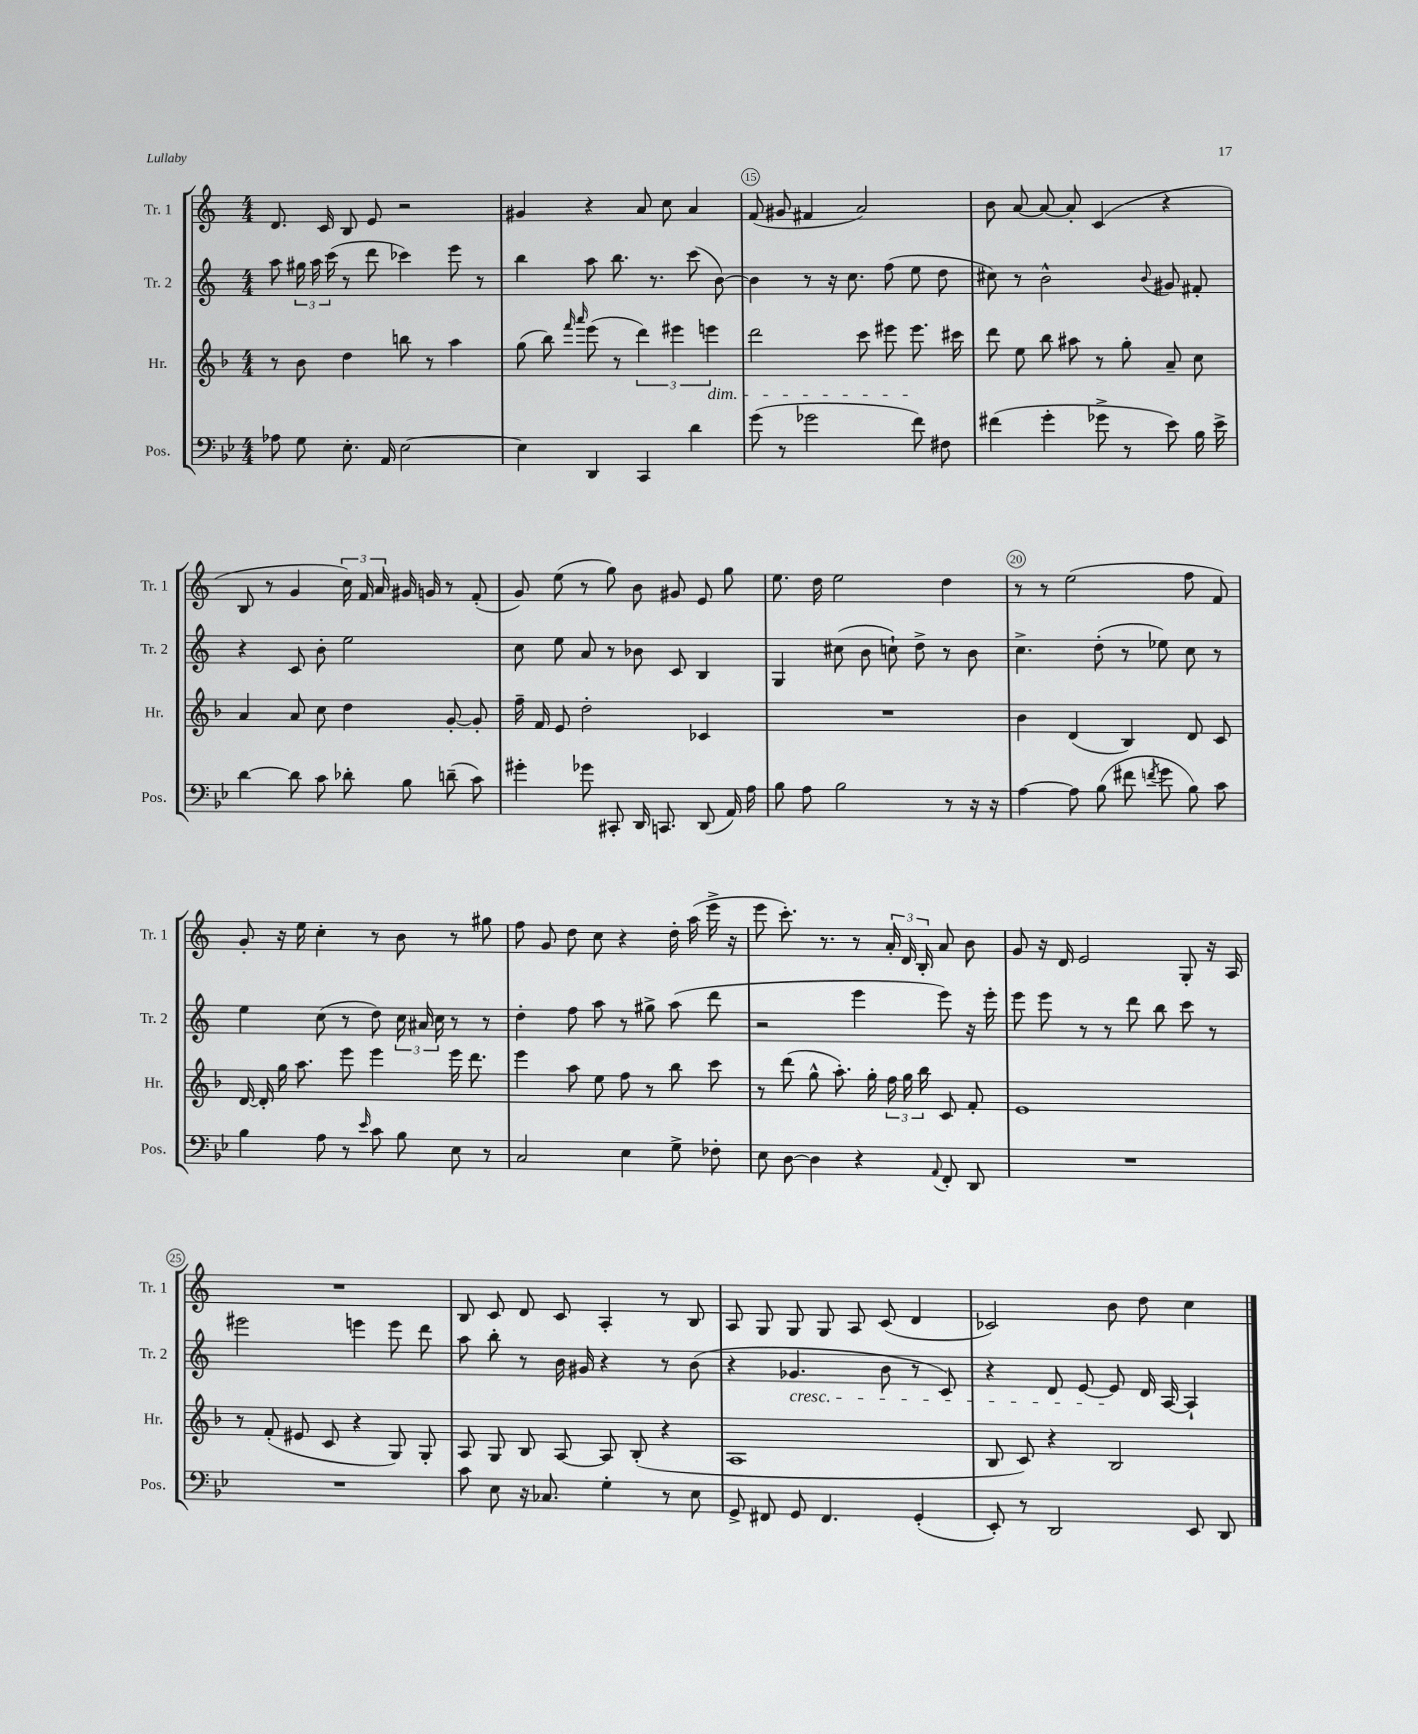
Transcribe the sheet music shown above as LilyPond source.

<<
\new StaffGroup <<
\new Staff = "s0" \with { instrumentName = "Tr. 1" shortInstrumentName = "Tr. 1" } {
    \clef treble \key c \major \numericTimeSignature \time 4/4
    \autoBeamOff d'8. c'16 b8 e'8 r2 |
    gis'4 r4 a'8 c''8 a'4 |
    f'8( gis'8 fis'4 a'2) |
    b'8 a'8~ a'8~ a'8-. c'4( r4 |
    b8 r8 g'4 \tuplet 3/2 { c''16) f'16 a'16 } gis'16 g'16 r8 f'8-.( |
    g'8) e''8( r8 g''8) b'8 gis'8 e'8 g''8 |
    e''8. d''16 e''2 d''4 |
    r8 r8 e''2( f''8 f'8) |
    g'8-. r16 e''16 c''4-. r8 b'8 r8 gis''8 |
    f''8 g'8 d''8 c''8 r4 d''16-. a''16( e'''16-> r16 |
    e'''8 c'''8.-.) r8. r8 \tuplet 3/2 { a'16-. d'16 b16-. } a'8 b'8 |
    g'8 r16 d'16 e'2 g8-. r16 a16 |
    R1 |
    b8 c'8 d'8 c'8 a4-. r8 b8 |
    a8 g8 g8 g8 a8 c'8( d'4 |
    ces'2) b'8 d''8 c''4 \bar "|." |
}
\new Staff = "s1" \with { instrumentName = "Tr. 2" shortInstrumentName = "Tr. 2" } {
    \clef treble \key c \major \numericTimeSignature \time 4/4
    \autoBeamOff a''8 \tuplet 3/2 { gis''16 a''16 c'''16( } r8 d'''8 ces'''4) e'''8 r8 |
    b''4 a''8 b''8. r8. c'''8( b'8~) |
    b'4 r8 r16 c''8. f''8( e''8 d''8 |
    cis''8) r8 b'2-^ \appoggiatura { b'8 } gis'8 fis'8-. |
    r4 c'8 b'8-. e''2 |
    c''8 e''8 a'8 r8 bes'8 c'8 b4 |
    g4 cis''8( b'8 c''8-!) d''8-> r8 b'8 |
    c''4.-> d''8-.( r8 ees''8) c''8 r8 |
    e''4 c''8( r8 d''8) \tuplet 3/2 { c''16 ais'16 c''16 } r8 r8 |
    d''4-. f''8 a''8 r8 gis''8-> a''8( d'''8 |
    r2 e'''4 e'''8) r16 e'''16-. |
    e'''8 e'''8 r8 r8 d'''8 b''8 c'''8 r8 |
    eis'''2 e'''4 e'''8 d'''8 |
    a''8 b''8-. r8 b'16 gis'16 r4 r8 b'8( |
    r4 ges'4.\cresc b'8 r8 c'8) |
    r4 d'8 e'8~ e'8\! d'16 a16~ a4-! \bar "|." |
}
\new Staff = "s2" \with { instrumentName = "Hr." shortInstrumentName = "Hr." } {
    \clef treble \key f \major \numericTimeSignature \time 4/4
    \autoBeamOff r8 bes'8 d''4 b''8 r8 a''4 |
    g''8( bes''8) \grace { f'''16 a'''16 } e'''8( r8 \tuplet 3/2 { d'''4) eis'''4 e'''4\dim } |
    d'''2 c'''8 eis'''8 eis'''8.\! cis'''16 |
    d'''8 e''8 bes''8 ais''8 r8 g''8-. a'8-- c''8 |
    a'4 a'8 c''8 d''4 g'8~-. g'8-. |
    f''16-- f'16 e'8 d''2-. ces'4 |
    R1 |
    bes'4 d'4( bes4) d'8 c'8 |
    d'16~ d'16-. g''16 a''8. e'''8 e'''4 e'''16 d'''8. |
    e'''4 a''8 e''8 f''8 r8 bes''8 c'''8 |
    r8 d'''8( g''8-^ a''8.-.) g''16-. \tuplet 3/2 { f''16 g''16 bes''16 } c'8 f'8-. |
    e'1 |
    r8 f'8-.( eis'8 c'8 r4 g8) g8-. |
    a8 g8 bes8 a8~ a8 bes8-.( r4 |
    a1 |
    bes8 c'8) r4 bes2 \bar "|." |
}
\new Staff = "s3" \with { instrumentName = "Pos." shortInstrumentName = "Pos." } {
    \clef bass \key bes \major \numericTimeSignature \time 4/4
    \autoBeamOff aes8 g8 ees8.-. a,16 ees2~ |
    ees4 d,4 c,4 d'4 |
    g'8( r8 ges'2 f'8) fis8 |
    fis'4( g'4-. ges'8-> r8 ees'8) bes16 ees'16-> |
    d'4~ d'8 c'8 des'8-. bes8 d'8--( c'8) |
    gis'4-. ges'8 cis,8-. d,16 c,8. d,8( a,16) a16 |
    bes8 a8 bes2 r8 r16 r16 |
    a4~ a8 bes8( fis'8 \acciaccatura { f'8 } g'8 bes8) c'8 |
    bes4 a8 r8 \grace { ees'16 } c'8 bes8 ees8 r8 |
    c2 ees4 g8-> fes8-. |
    ees8 d8~ d4 r4 \appoggiatura { a,8 } f,8-. d,8 |
    R1 |
    R1 |
    c'8 ees8 r16 ces8. g4-. r8 ees8 |
    g,8-> fis,8 g,8 fis,4. g,4-.( |
    ees,8-.) r8 d,2 ees,8 d,8 \bar "|." |
}
>>
>>
\layout { \context { \Score currentBarNumber = #13 \override BarNumber.break-visibility = ##(#f #t #t) barNumberVisibility = #(every-nth-bar-number-visible 5) \override BarNumber.stencil = #(make-stencil-circler 0.1 0.3 ly:text-interface::print) } }
